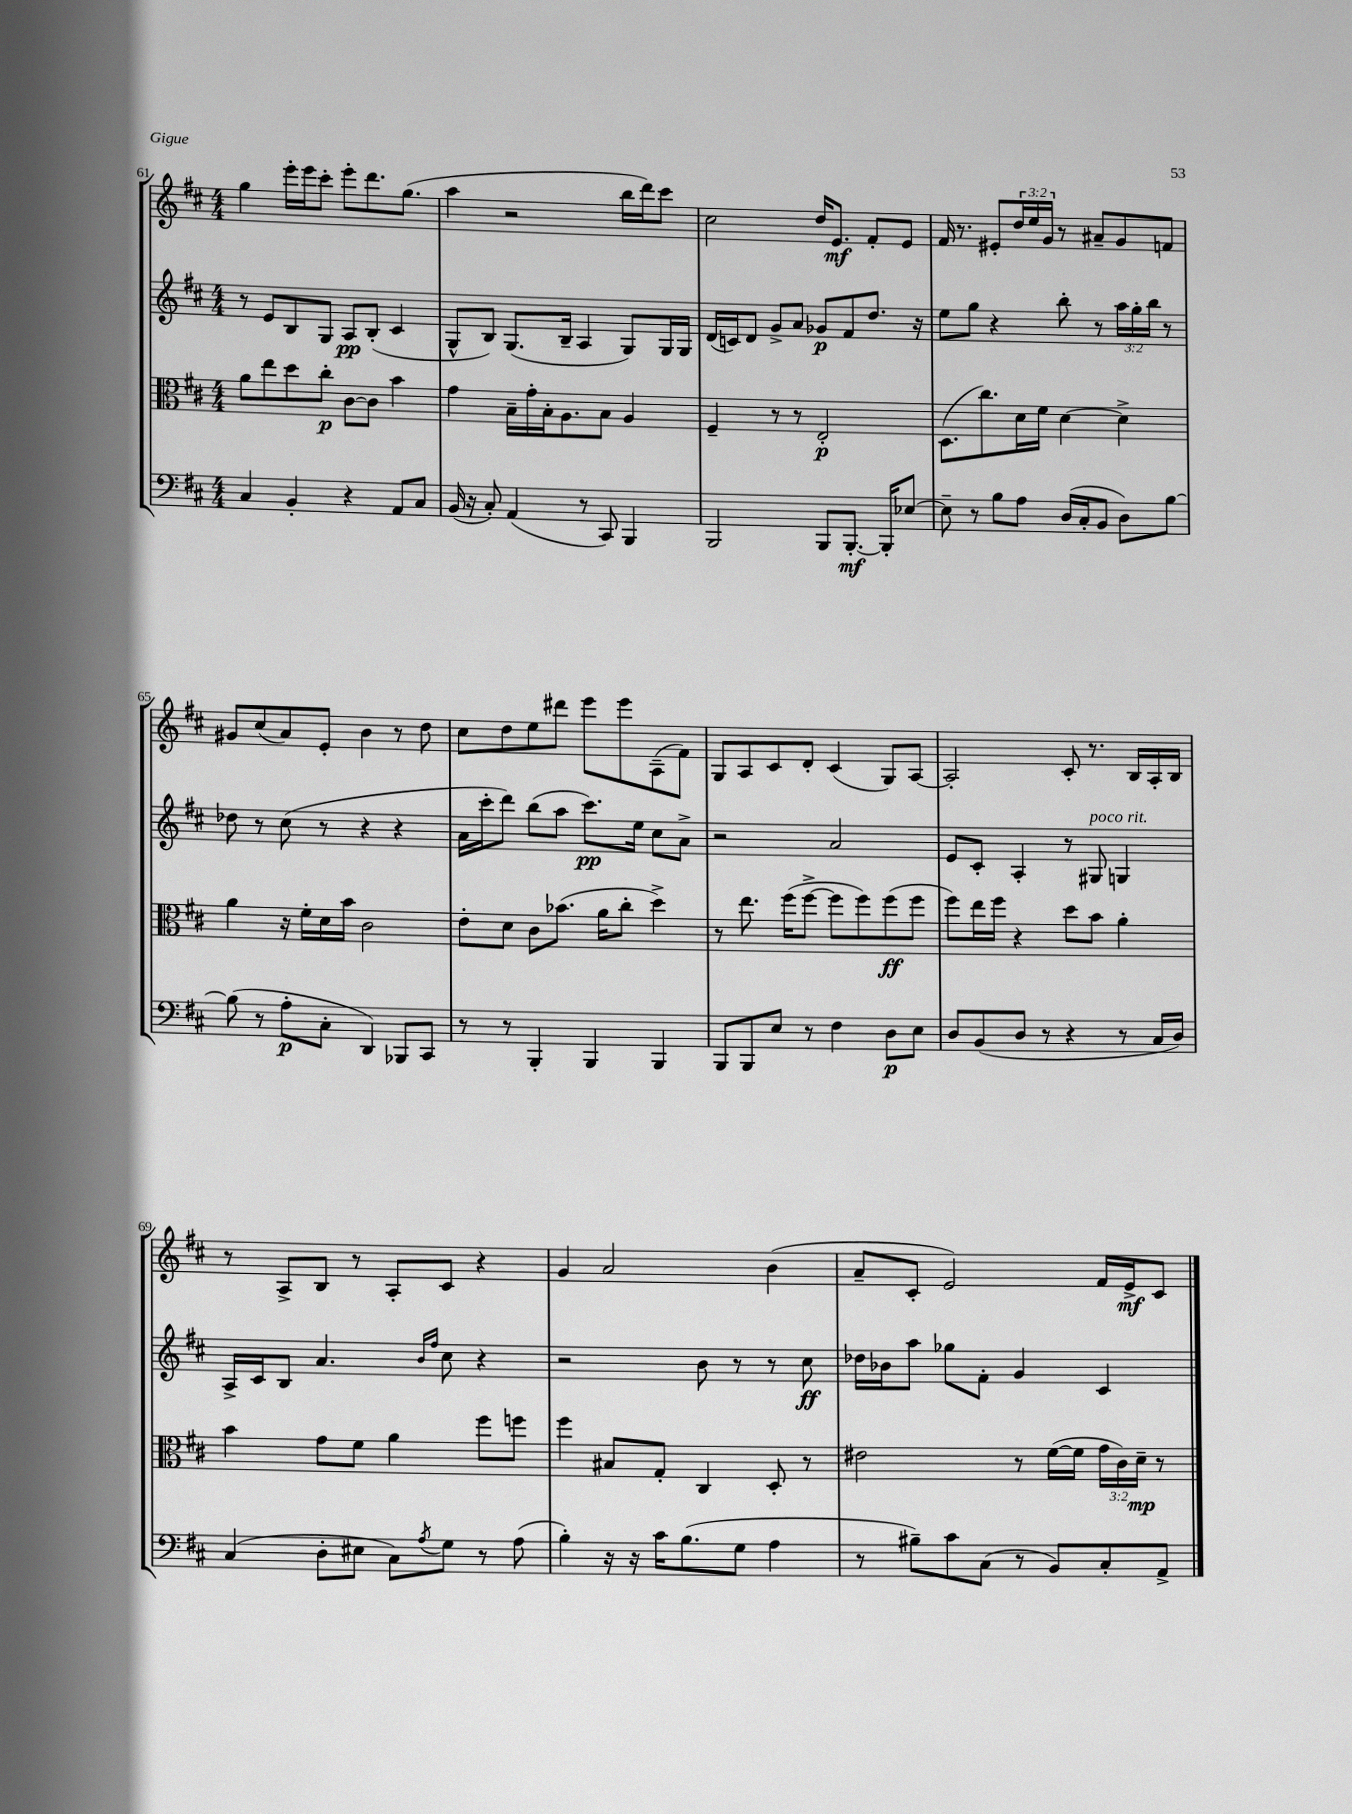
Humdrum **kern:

**kern	**kern	**kern	**kern
*staff4	*staff3	*staff2	*staff1
*clefF4	*clefC3	*clefG2	*clefG2
*k[f#c#]	*k[f#c#]	*k[f#c#]	*k[f#c#]
*M4/4	*M4/4	*M4/4	*M4/4
4C#	8a	8r	4gg
.	8ee	8e	.
4BB'	8dd	8B	16eee'
.	.	.	16eee
.	8cc#'	8G	8ccc#'
4r	[8c#	8A	8eee'
.	8c#]	(8B'	8.ddd
8AA	4b	4c#	.
.	.	.	(8.gg
8C#	.	.	.
=	=	=	=
(16BB	4g	8G^^	4aa
16r	.	.	.
8C#')	.	8B)	.
(4AA	16B~	(8.G	2r
.	16g'	.	.
.	16B'	.	.
.	8.A	16B~	.
8r	.	4A	.
8CC#)	8B	.	.
4BBB	4A	8G)	16bb
.	.	.	16ddd)
.	.	16G	8ccc#
.	.	16G	.
=	=	=	=
2BBB	4F#~	(16d	2cc#
.	.	16c)	.
.	.	8d	.
.	8r	8g^	.
.	8r	8a	.
8BBB	2E'	8g-	16dd
.	.	.	8.e
[8.BBB'	.	8f#	.
.	.	8.dd	8f#'
16BBB']	.	.	.
[8E-	.	.	8e
.	.	16r	.
=	=	=	=
8E-~]	(8.D	8ee	16f#
.	.	.	8.r
8r	.	8gg	.
.	8.cc#)	.	.
8B	.	4r	8e#'
8A	16d	.	24dd
.	.	.	24ee
.	16f#	.	.
.	.	.	24g
(16D	[4d	8bb'	8r
16C#'	.	.	.
8BB	.	8r	8a#~
8D)	4d^]	24aa	8g
.	.	24gg'	.
.	.	24bb	.
[8B	.	8r	8f
=	=	=	=
(8B]	4a	8dd-	8g#
8r	.	8r	(8cc#
8A'	16r	(8cc#	8a)
.	16f#'	.	.
8C#'	16d	8r	8e'
.	16b	.	.
4DD)	2c#	4r	4b
8BBB-	.	4r	8r
8CC#	.	.	8dd
=	=	=	=
8r	8e'	16a	8cc#
.	.	16ccc#'	.
8r	8d	8ddd)	8dd
4BBB'	8c#	(8bb	8ee
.	(8.b-	8aa	8ddd#
4BBB	.	8.ccc#)	8eee
.	16a	.	.
.	8cc#'	.	8eee
.	.	16ee	.
4BBB	4dd^)	8cc#	(8A~
.	.	8a^	8f#)
=	=	=	=
8BBB	8r	2r	8G
8BBB	8.ee	.	8A
8E	.	.	8c#
.	(16ff#	.	.
8r	[8ff#^	.	8d'
4F#	8ff#]	2a	(4c#
.	8ff#)	.	.
8D	(8ff#	.	8G)
8E	8ff#	.	[8A
=	=	=	=
8D	8ff#)	8e	2A']
(8BB	16ee	8c#'	.
.	16ff#	.	.
8D	4r	4A'	.
8r	.	.	.
4r	8dd	8r	8c#'
.	8b	8G#	8.r
8r	4a'	4G	.
.	.	.	16B
16C#	.	.	16A'
16D)	.	.	16B
=	=	=	=
(4C#	4b	16A^	8r
.	.	16c#	.
.	.	8B	8A^
8D'	8g	4.a	8B
8E#	8f#	.	8r
8C#)	4a	.	8A'
.	.	16qqb	.
8qA	.	16qqff#	.
8G	.	8cc#	8c#
8r	8ff#	4r	4r
(8A	8ff	.	.
=	=	=	=
4B')	4ff#	2r	4g
16r	8B#	.	2a
16r	.	.	.
16c#	8G'	.	.
(8.B	.	.	.
.	4C#	8b	.
8G	.	8r	.
4A	8D'	8r	(4b
.	8r	8cc#	.
=	=	=	=
8r	2e#	16dd-	8a~
.	.	16b-	.
8B#~)	.	8aa	8c#'
8c#	.	8gg-	2e)
(8C#	.	8f#'	.
8r	8r	4g	.
8BB)	([16f#	.	.
.	16f#]	.	.
8C#'	24g	4c#	16f#
.	24c#)	.	.
.	.	.	16e^
.	24d~	.	.
8AA^	8r	.	8c#
==	==	==	==
*-	*-	*-	*-
